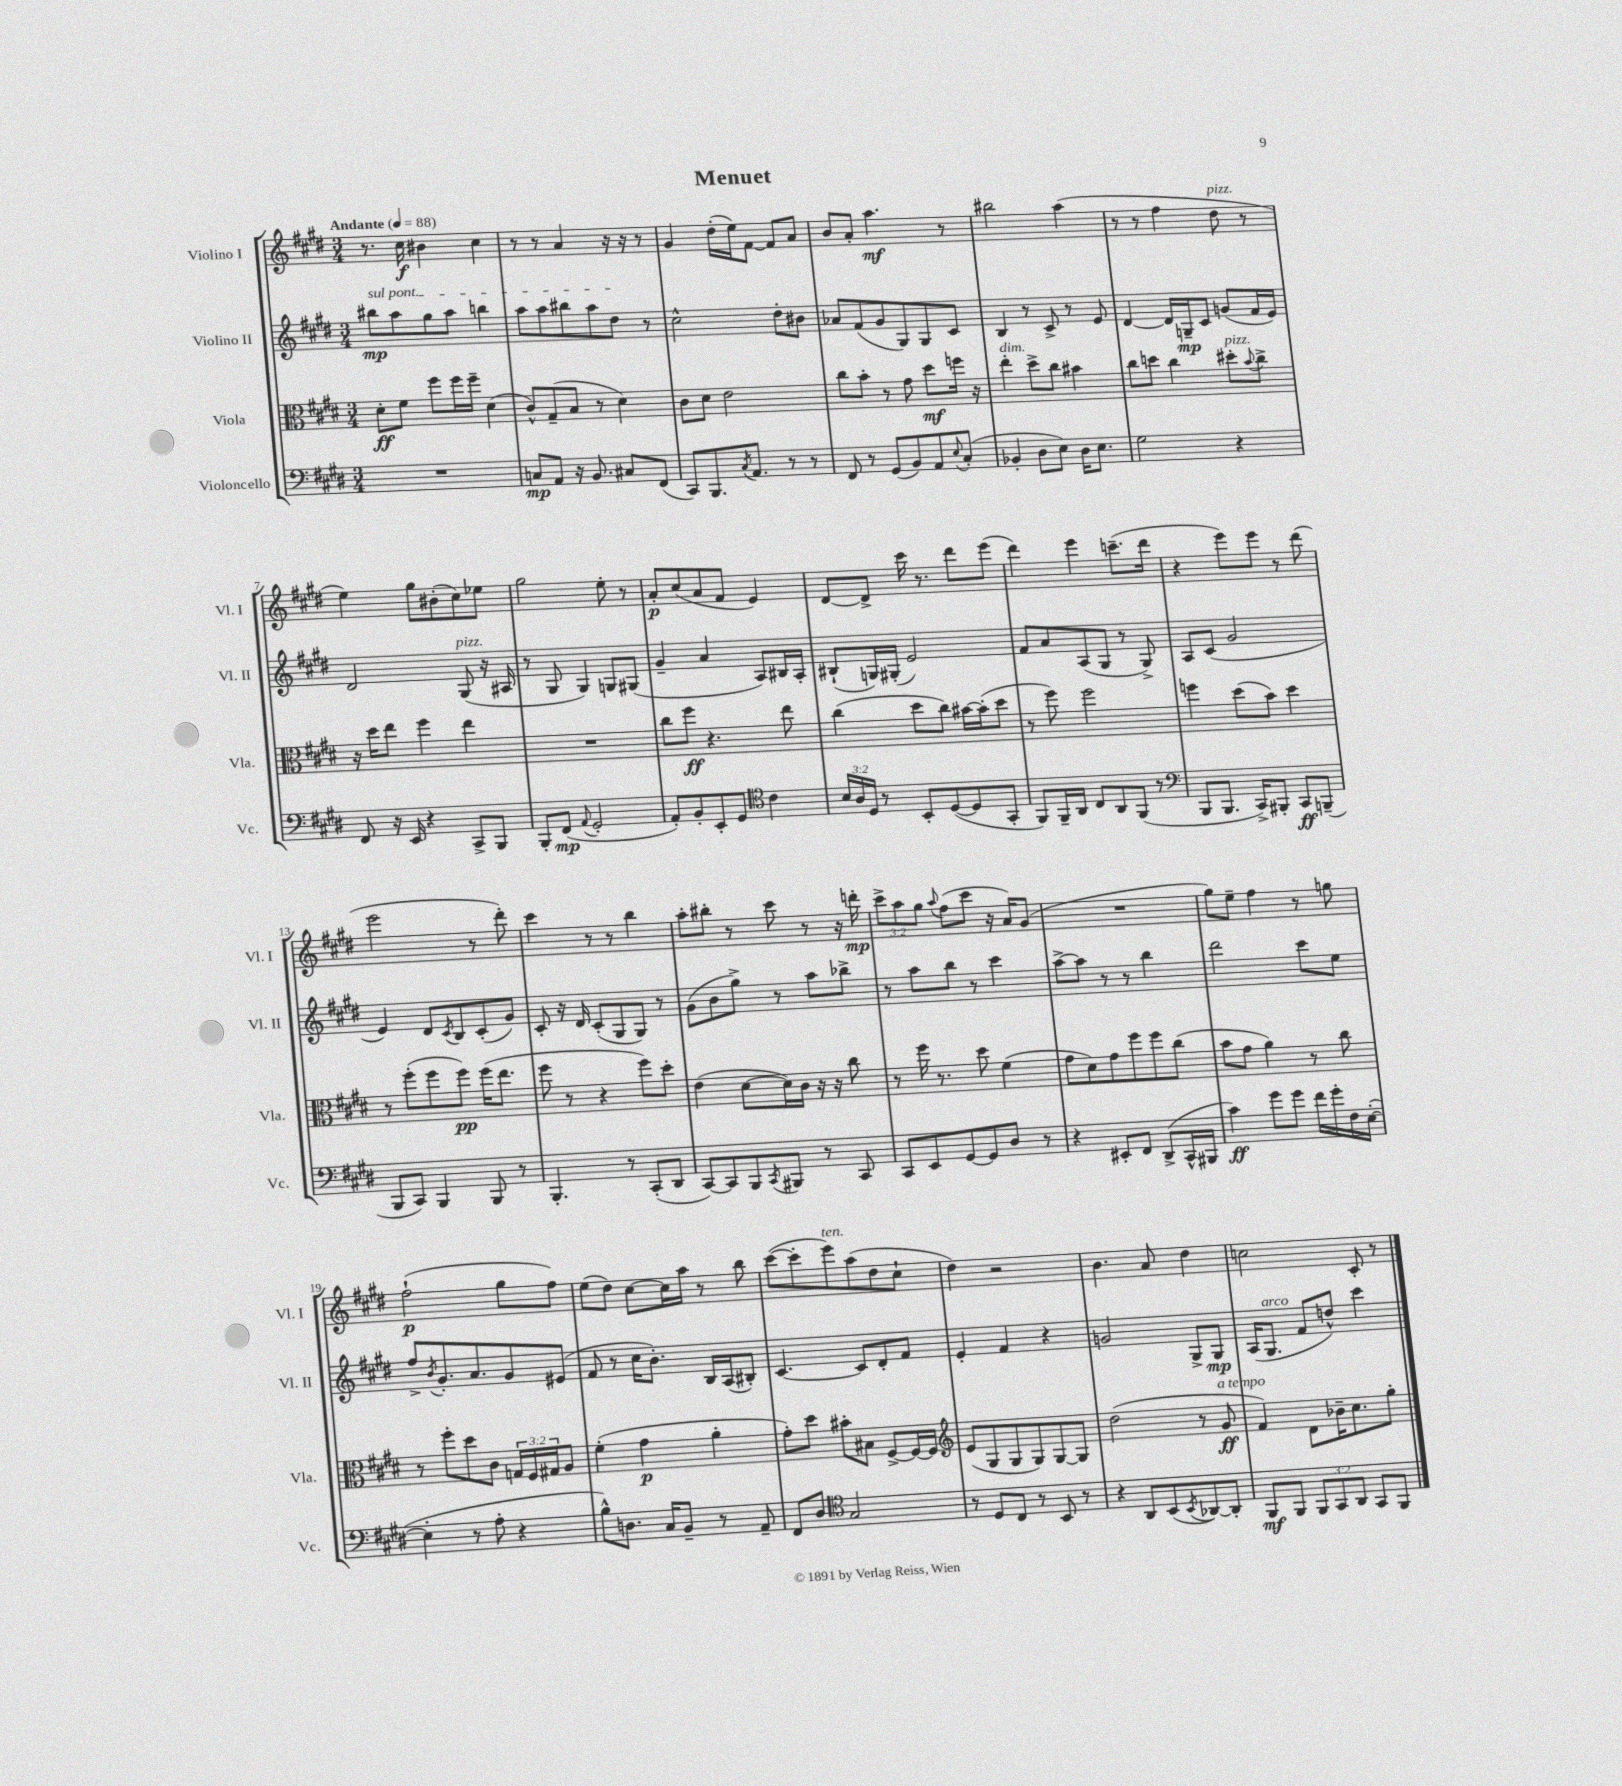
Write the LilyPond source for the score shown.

\header { title = "Menuet" }
<<
\new StaffGroup <<
\new Staff = "s0" \with { instrumentName = "Violino I" shortInstrumentName = "Vl. I" } {
    \clef treble \key e \major \numericTimeSignature \time 3/4 \override Staff.TupletNumber.text = #tuplet-number::calc-fraction-text \tempo "Andante" 4 = 88
    r8. cis''16\f bis'4 cis''4 |
    r8 r8 a'4 r16 r16 r8 |
    gis'4 dis''16-.( e''16) fis'8~ fis'8 a'8 |
    b'8 a'8-. a''4.\mf r8 |
    bis''2 a''4( |
    r8 r8 fis''4 dis''8^\markup { \italic "pizz." } r8 |
    e''4) gis''8 bis'8-.( cis''8) ees''8 |
    gis''2 e''8-. r8 |
    a'8-.\p cis''8( a'8 fis'8 e'4) |
    dis'8~ dis'8-> cis'''16 r8. dis'''8 e'''8( |
    dis'''4) e'''4 c'''8.--( dis'''16 |
    r4 e'''8) e'''8 r8 dis'''8( |
    e'''2 r8 dis'''8-.) |
    cis'''4 r8 r8 b''4 |
    a''8-. bis''8-. r8 cis'''8 r8 r16 d'''16-.\mp |
    \tuplet 3/2 { cis'''8-> a''8 gis''8 } \appoggiatura { a''8 } fis''8( cis'''8 r16 a'16) gis'8( |
    R2. |
    gis''8) e''8-- fis''4 r8 g''8 |
    fis''2-!\p( gis''8 fis''8) |
    e''8( dis''8) cis''8~ cis''16 a''16 r8 b''8 |
    cis'''8~( cis'''8-. e'''8^\markup { \italic "ten." }) a''8( dis''8 cis''8-! |
    dis''4) r2 |
    b'4. a'8 dis''4 |
    c''2 cis'8-. r8 \bar "|." |
}
\new Staff = "s1" \with { instrumentName = "Violino II" shortInstrumentName = "Vl. II" } {
    \clef treble \key e \major \numericTimeSignature \time 3/4
    \once \override TextSpanner.bound-details.left.text = \markup { \italic "sul pont." } bis''8\mp\startTextSpan a''8 gis''8 a''8 b''4 |
    a''8 a''8 bis''8 a''8 dis''8\stopTextSpan r8 |
    cis''2-^ dis''8-. bis'8 |
    aes'8 fis'8( gis'8 gis8) gis8 cis'8 |
    b4 r8 cis'8-> r8 e'8 |
    dis'4~ dis'16 g16--\mp cis'8 g'8( fis'16 e'16) |
    dis'2 gis8^\markup { \italic "pizz." }( r16 ais16 |
    r8 gis8 gis4) g8 gis8( |
    gis'4-- a'4 a8) bis16 a16-. |
    bis8-!( g16) gis16-.( e'2) |
    fis'8 a'8 a8( gis8 r8 gis8->) |
    a8 cis'8( gis'2 |
    e'4) dis'8 \acciaccatura { cis'8 } b8 cis'8-.( gis'8) |
    cis'8-. r16 dis'16 cis'8-.( gis8 gis8) r8 |
    gis'8( b'8 gis''8->) r8 a''8 bes''8-> |
    r8 a''8 b''8 r8 cis'''4 |
    a''8~-> a''8 r8 r8 b''4 |
    dis'''2 cis'''8 e''8 |
    fis''8-> \acciaccatura { b'8 } gis'8.-. a'8. gis'8 eis'8( |
    fis'8 r8 cis''16 b'8.-.) b16 a16( bis8-.) |
    cis'4.~ cis'8 dis'8-. fis'8 |
    e'4-. fis'4 r4 |
    g'2 gis8-> gis8\mp |
    a16( gis8.^\markup { \italic "arco" } fis'8 d''8-^) cis'''4 \bar "|." |
}
\new Staff = "s2" \with { instrumentName = "Viola" shortInstrumentName = "Vla." } {
    \clef alto \key e \major \numericTimeSignature \time 3/4 \override Staff.TupletNumber.text = #tuplet-number::calc-fraction-text
    dis'8-.\ff fis'8 fis''8 fis''16 fis''16-- dis'4( |
    cis'8-^) gis8--( b8 r8 dis'4) |
    cis'8 dis'8 e'2 |
    cis''8 b'8-. r8 gis'8 dis''8\mf f''16 r16 |
    e''4-.^\markup { \italic "dim." } dis''8-> cis''8 bis'4 |
    cis''8 d''8 cis''4 dis''8-.^\markup { \italic "pizz." } \appoggiatura { b'8 } cis''8-> |
    r16 dis''16 e''8 fis''4 e''4 |
    R2. |
    cis''8 fis''8\ff r4. e''8 |
    cis''4( dis''8 cis''8) bis'16~ bis'16-.( dis''8 |
    r8 fis''8) fis''2 |
    f''4 dis''8( b'8) dis''4 |
    r8 fis''8-.( fis''8 fis''8\pp) fis''16( e''8. |
    fis''8 r8 r4 fis''8) dis''8-. |
    e'4( dis'8~ dis'16) cis'16 r16 r16 cis''8 |
    r8 fis''16 r8. dis''8 fis'4( |
    gis'8 dis'8) gis'8 fis''8 fis''8 cis''8( |
    b'8 gis'8 a'4) r8 cis''8 |
    r8 fis''8-. dis''8 cis'8 \tuplet 3/2 { g16 fis16 gis16 } a8 |
    fis'4-.( gis'4\p a'4-. |
    gis'8-.) dis''8 bis'8-. bis8 fis8~-> fis16~ fis16 |
    \clef treble e'8( gis8 gis8 gis8) gis8~ gis8 |
    dis''2( r8 gis'8\ff^\markup { \italic "a tempo" } |
    fis'4) dis'8 bes'16-- cis''8. gis''8-. \bar "|." |
}
\new Staff = "s3" \with { instrumentName = "Violoncello" shortInstrumentName = "Vc." } {
    \clef bass \key e \major \numericTimeSignature \time 3/4 \override Staff.TupletNumber.text = #tuplet-number::calc-fraction-text
    R2. |
    c8\mp a,8 r16 b,8. cis8 fis,8( |
    cis,8) b,,8. \acciaccatura { cis8 } a,8. r8 r8 |
    fis,8 r8 gis,8( b,8) a,8 \appoggiatura { e8 } cis8-.( |
    bes,4-. dis8 e8) dis16 e8. |
    gis2 r4 |
    fis,8 r16 e,16 r4 cis,8-> b,,8 |
    b,,8-. fis,8\mp( \appoggiatura { a,8 } gis,2-. |
    a,8-.) b,8-. e,8-. gis,8 \clef tenor cis'4 |
    \tuplet 3/2 { b16 a16 dis16 } r8 b,8-. dis8~( dis8 gis,8-. |
    fis,8) fis,16-- a,16 cis8 a,8 fis,8( r8 |
    \clef bass b,,8 b,,8. cis,16->) bis,,8-. cis,8\ff b,,8--( |
    b,,8 cis,8) b,,4 b,,8 r8 |
    b,,4.-. r8 cis,8-.( dis,8 |
    cis,8~) cis,8 b,,8 \acciaccatura { cis,8 } bis,,8 r8 cis,8 |
    cis,8 e,8 gis,8~ gis,8 dis8 r8 |
    r4 eis,8-. fis,8 dis,8->( cis,16-^ bis,,16 |
    cis'4\ff) gis'8 gis'8 fis'16 gis'16-. fis16 e16~-.( |
    e4-. r8 a8-. r4 |
    b8-^) d8. cis16 b,8-- r8 a,8-- |
    fis,8 dis8 \clef tenor gis2 |
    r8 dis8 cis8 r8 b,8 r8 |
    r4 a,8 b,8( \acciaccatura { b,8 } aes,8~) aes,8-. |
    fis,8\mf fis,8 \tuplet 3/2 { fis,8 gis,8 a,8 } gis,8 fis,8 \bar "|." |
}
>>
>>
